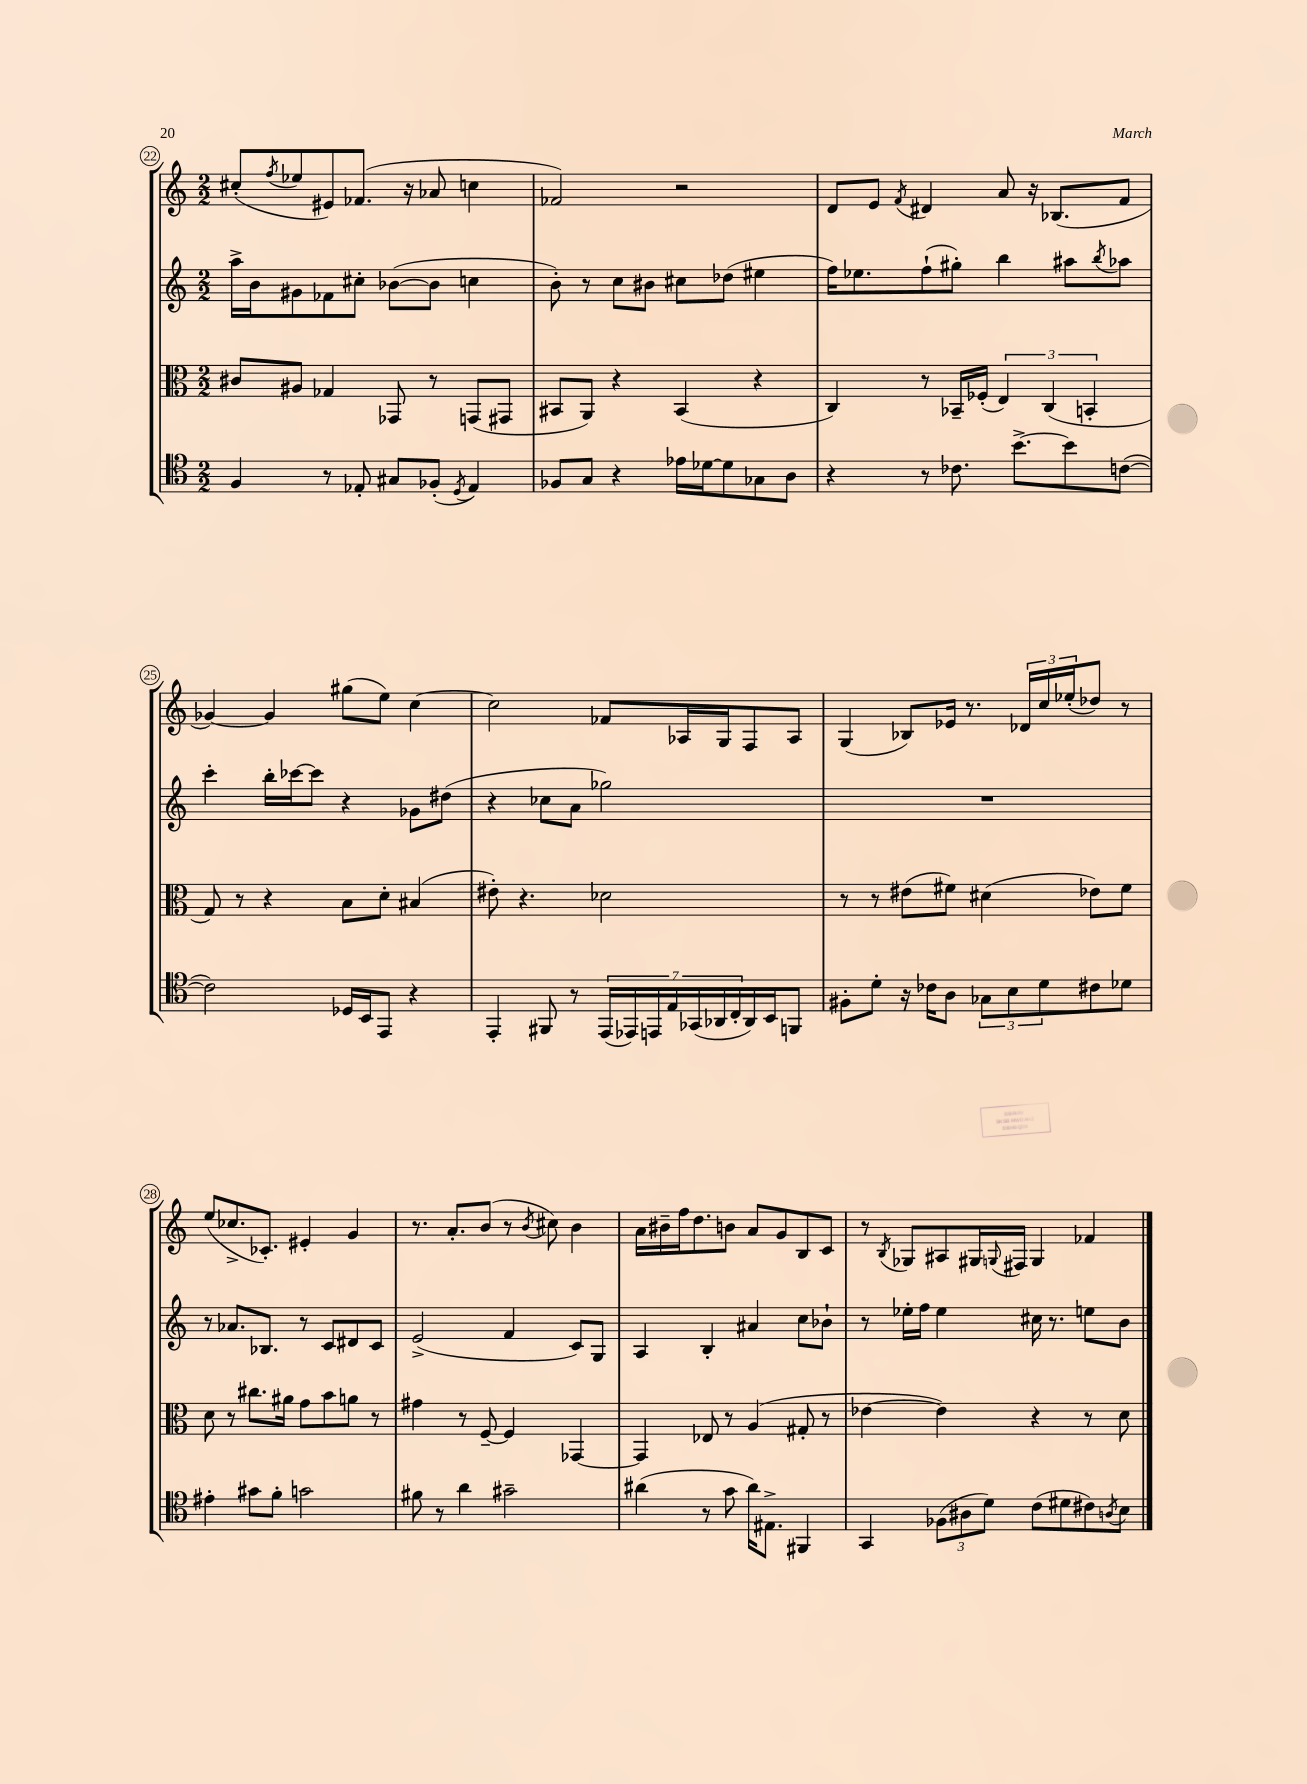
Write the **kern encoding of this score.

**kern	**kern	**kern	**kern
*staff4	*staff3	*staff2	*staff1
*clefC4	*clefC3	*clefG2	*clefG2
*k[]	*k[]	*k[]	*k[]
*M2/2	*M2/2	*M2/2	*M2/2
4F	8c#	16aa^	(8cc#'
.	.	16b	.
.	.	.	8qff
.	8A#	8g#	8ee-
8r	4G-	8f-	8e#)
8E-'	.	8cc#'	(8.f-
8G#	8GG-	([8b-	.
.	.	.	16r
(8F-'	8r	8b-]	8a-
8qD	.	.	.
4E-)	(8GG	4cc	4cc
.	8GG#	.	.
=	=	=	=
8F-	8BB#	8b')	2f-)
8G	8AA)	8r	.
4r	4r	8cc	.
.	.	8b#	.
16e-	(4BB#	8cc#	2r
[16d-	.	.	.
8d-]	.	(8dd-	.
8G-	4r	4ee#	.
8A	.	.	.
=	=	=	=
4r	4C)	16ff)	8d
.	.	8.ee-	.
.	.	.	8e
.	.	.	8qf
8r	8r	(8ff`	4d#
8.c-	16BB-~	8gg#')	.
.	(16F-'	.	.
.	6E)	4bb	8a
[8.b^	.	.	.
.	.	.	16r
.	(6C	.	.
.	.	.	(8.B-
8b]	.	8aa#	.
.	6BB'	.	.
.	.	8qbb	.
([8c	.	8aa-	8f
=	=	=	=
2c])	8G)	4ccc'	[4g-)
.	8r	.	.
.	4r	16bb'	4g-]
.	.	[16ccc-	.
.	.	8ccc-]	.
16D-	8B	4r	(8gg#
16BB	.	.	.
8EE	8d'	.	8ee)
4r	(4B#	8g-	[4cc
.	.	(8dd#	.
=	=	=	=
4EE'	8e#')	4r	2cc]
.	4.r	.	.
8FF#	.	8cc-	.
8r	.	8a	.
(28EE	2d-	2gg-)	8f-
28EE-)	.	.	.
28EE	.	.	.
28E	.	.	.
.	.	.	16A-
(28GG-	.	.	.
28AA-	.	.	.
.	.	.	16G
28C'	.	.	.
16AA-)	.	.	8F
16BB	.	.	.
8FF	.	.	8A-
=	=	=	=
8F#'	8r	1r	(4G
8d'	8r	.	.
16r	(8e#	.	8B-)
16c-	.	.	.
8A	8f#)	.	16e-
.	.	.	8.r
12G-	(4d#	.	.
12B	.	.	.
.	.	.	24d-
12d	.	.	24cc
.	.	.	(24ee-'
8c#	8e-)	.	8dd-)
8d-	8f#	.	8r
=	=	=	=
4e#'	8d	8r	(8ee
.	8r	8.a-	8.cc-^
8g#	8.cc#	.	.
.	.	8.B-	8.c-')
8f'	.	.	.
.	16a#	.	.
2g	8g	8r	4e#'
.	8b	8c	.
.	8a	8d#	4g
.	8r	8c	.
=	=	=	=
8f#	4g#	(2e^	8.r
8r	.	.	.
.	.	.	8.a'
4a	8r	.	.
.	[8F~	.	(8b
2g#~	4F]	4f	8r
.	.	.	8qb
.	.	.	8cc#)
.	[4GG-	8c)	4b
.	.	8G	.
=	=	=	=
(4a#	4GG-]	4A	16a
.	.	.	16b#~
.	.	.	16ff
.	.	.	8.dd
8r	8E-	4B'	.
8g	8r	.	8b
16a#)	(4A	4a#	8a
8.E#^	.	.	.
.	.	.	8g
4FF#	8G#'	8cc	8B
.	8r	8b-`	8c
=	=	=	=
4GG	[4e-	8r	8r
.	.	.	8qB
.	.	16ee-'	8G-
.	.	16ff	.
(12F-	4e-])	4ee-	8A#
12A#	.	.	.
.	.	.	16G#
12d)	.	.	.
.	.	.	8qqG
.	.	.	16F#
(8c	4r	16cc#	4G
.	.	8.r	.
8d#	.	.	.
8c#)	8r	8ee	4f-
8qA	.	.	.
8B	8d	8b	.
==	==	==	==
*-	*-	*-	*-
